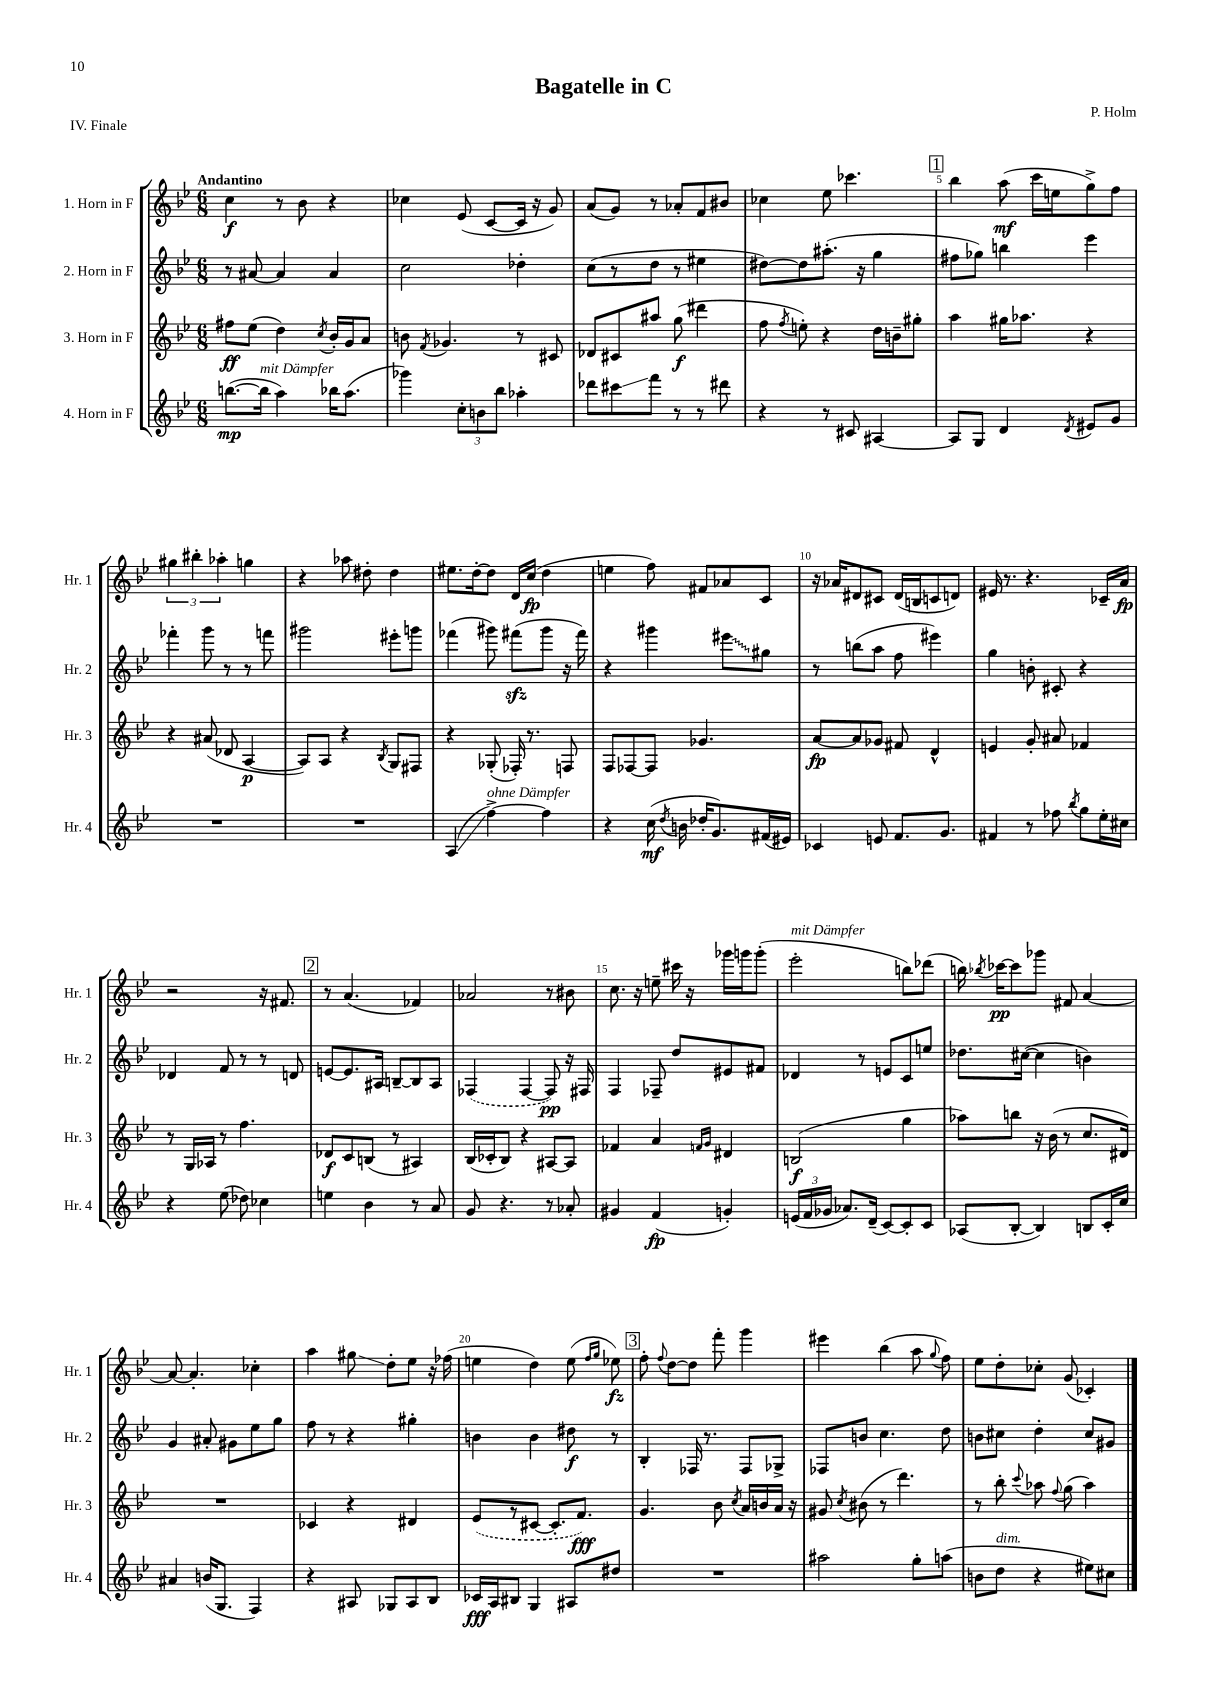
\header { title = "Bagatelle in C" composer = "P. Holm" piece = "IV. Finale" }
<<
\new StaffGroup <<
\new Staff = "s0" \with { instrumentName = "1. Horn in F" shortInstrumentName = "Hr. 1" } {
    \clef treble \key bes \major \numericTimeSignature \time 6/8 \tempo "Andantino"
    \autoBeamOff c''4\f r8 bes'8 r4 |
    ces''4 ees'8( c'8[~ c'16] r16 g'8) |
    a'8[( g'8]) r8 aes'8[-. f'8 bis'8] |
    ces''4 ees''8 ces'''4. |
    \mark \markup { \box "1" } bes''4 a''8\mf( c'''16[ e''16 g''8->) f''8] |
    \tuplet 3/2 { gis''4 bis''4-. aes''4-. } g''4 |
    r4 aes''8 dis''8-. dis''4 |
    eis''8.[ d''16~-. d''8] d'16[ c''16]\fp( d''4 |
    e''4 f''8) fis'8[ aes'8 c'8] |
    r16 aes'16[ dis'8 cis'8] dis'16[( b16 c'8 d'8]) |
    eis'16 r8. r4. ces'16[-- a'16]\fp |
    r2 r16 fis'8. |
    \mark \markup { \box "2" } r8 a'4.( fes'4) |
    aes'2 r8 bis'8 |
    c''8. r16 e''8-- cis'''16 r16 ges'''16[ g'''16 g'''8]-.( |
    ees'''2-.^\markup { \italic "mit Dämpfer" } b''8[) des'''8]( |
    b''16) \acciaccatura { bes''8 } ces'''16[~\pp ces'''8 ges'''8] fis'8 a'4~ |
    a'8~ a'4.-. ces''4-. |
    a''4 gis''8\glissando d''8[-. ees''8] r16 fes''16( |
    e''4 d''4) e''8( \grace { f''16[ g''16] } ees''8\fz) |
    \mark \markup { \box "3" } f''8-. \appoggiatura { f''8 } d''8[~ d''8] f'''8-. g'''4 |
    eis'''4 bes''4( a''8 \appoggiatura { g''8 } f''8) |
    ees''8[ d''8-. ces''8]-. g'8( ces'4-.) \bar "|." |
}
\new Staff = "s1" \with { instrumentName = "2. Horn in F" shortInstrumentName = "Hr. 2" } {
    \clef treble \key bes \major \numericTimeSignature \time 6/8
    \autoBeamOff r8 ais'8~ ais'4 ais'4 |
    c''2 des''4-. |
    c''8[( r8 d''8] r8 eis''4 |
    dis''8[~) dis''8 ais''8.]-.( r16 g''4 |
    \mark \markup { \box "1" } fis''8[ ges''8]) b''4 ees'''4 |
    fes'''4-. g'''8 r8 r8 f'''8 |
    gis'''2 eis'''8[-. g'''8] |
    fes'''4( gis'''8) fis'''8[\sfz( gis'''8] r16 fis'''16) |
    r4 gis'''4 \once \override Glissando.style = #'zigzag eis'''8[\glissando gis''8] |
    r8 b''8[( a''8] f''8 eis'''4) |
    g''4 b'8-. cis'8-. r4 |
    des'4 f'8 r8 r8 d'8 |
    \mark \markup { \box "2" } e'8[~ e'8. ais16] b8[~-- b8 ais8] |
    \once \slurDashed fes4( fes4~ fes8\pp) r16 fis16 |
    f4 fes8-- d''8[ eis'8 fis'8] |
    des'4 r8 e'8[ c'8 e''8] |
    des''8.[ cis''16]~( cis''4 b'4) |
    g'4 ais'8-. gis'8[ ees''8 g''8] |
    f''8 r8 r4 gis''4-. |
    b'4 b'4 dis''8\f r8 |
    \mark \markup { \box "3" } bes4-. fes16 r8. fes8[ ges8]-> |
    fes8[ b'8] c''4. d''8 |
    b'8[ cis''8] d''4-. cis''8[ gis'8] \bar "|." |
}
\new Staff = "s2" \with { instrumentName = "3. Horn in F" shortInstrumentName = "Hr. 3" } {
    \clef treble \key bes \major \numericTimeSignature \time 6/8
    \autoBeamOff fis''8[\ff ees''8]( d''4) \acciaccatura { c''8 } bes'16[-. g'16 a'8] |
    b'8 \acciaccatura { f'8 } ges'4. r8 cis'8 |
    des'8[ cis'8 ais''8] g''8\f( dis'''4 |
    f''8 \acciaccatura { f''8 } e''8-.) r4 d''16[ b'16-- gis''8]-. |
    \mark \markup { \box "1" } a''4 gis''16[ aes''8.] r4 |
    r4 ais'8( des'8 a4~\p |
    a8[) a8] r4 \acciaccatura { bes8 } g8[ fis8] |
    r4 ges8-.( fes16-.) r8. f8 |
    f8[ fes8~ fes8] ges'4. |
    a'8[~\fp a'8 ges'8] fis'8 d'4-^ |
    e'4 g'8-. ais'8 fes'4 |
    r8 g16[ aes16] r8 f''4. |
    \mark \markup { \box "2" } des'8[\f c'8 b8]( r8 ais4) |
    bes16[( ces'16-. bes8]) r4 ais8[~ ais8] |
    fes'4 a'4 \grace { f'16[ g'16] } dis'4 |
    b2\f( g''4 |
    aes''8[) b''8] r16 bes'16( r8 c''8.[ dis'16]) |
    R2. |
    ces'4 r4 dis'4 |
    \once \slurDashed ees'8[( r8 cis'8]~ cis'8.[-. f'8.]\fff) |
    \mark \markup { \box "3" } g'4. bes'8 \acciaccatura { c''8 } a'16[ b'16 a'16] r16 |
    gis'8 \acciaccatura { c''8 } bis'8( r8 d'''4.) |
    r8 bes''8-. \appoggiatura { c'''8 } aes''8 \appoggiatura { f''8 } g''8( aes''4) \bar "|." |
}
\new Staff = "s3" \with { instrumentName = "4. Horn in F" shortInstrumentName = "Hr. 4" } {
    \clef treble \key bes \major \numericTimeSignature \time 6/8
    \autoBeamOff b''8.[~\mp( b''16]^\markup { \italic "mit Dämpfer" } a''4) bes''16[ a''8.]( |
    ges'''4) \tuplet 3/2 { c''8[-. b'8 bes''8] } aes''4-. |
    des'''8[ cis'''8\glissando f'''8] r8 r8 dis'''8 |
    r4 r8 cis'8 ais4~ |
    \mark \markup { \box "1" } ais8[ g8] d'4 \acciaccatura { d'8 } eis'8[ g'8] |
    R2. |
    R2. |
    a4\glissando( f''4~->^\markup { \italic "ohne Dämpfer" }) f''4 |
    r4 c''16\mf( \acciaccatura { d''8 } b'16 des''16[-. g'8.) fis'16( eis'16]) |
    ces'4 e'8 f'8.[ g'8.] |
    fis'4 r8 fes''8 \acciaccatura { bes''8 } g''8[ ees''16-. cis''16] |
    r4 ees''8( des''8) ces''4 |
    \mark \markup { \box "2" } e''4 bes'4 r8 a'8 |
    g'8 r4. r8 aes'8-. |
    gis'4 f'4\fp( g'4-.) |
    \tuplet 3/2 { e'16[( f'16 ges'16] } aes'8.[) d'16]--( c'8[~) c'8-. c'8] |
    aes8[( bes8]~-. bes4) b8[ c'16-. c''16] |
    ais'4 b'16[( g8.] f4) |
    r4 ais8 ges8[ ais8 bes8] |
    ces'16[\fff a16 bis8] g4 ais8[ dis''8] |
    \mark \markup { \box "3" } R2. |
    ais''2 g''8[-. a''8]( |
    b'8[ d''8]^\markup { \italic "dim." } r4 eis''8[) cis''8] \bar "|." |
}
>>
>>
\layout { \context { \Score \override BarNumber.break-visibility = ##(#f #t #t) barNumberVisibility = #(every-nth-bar-number-visible 5) } }
